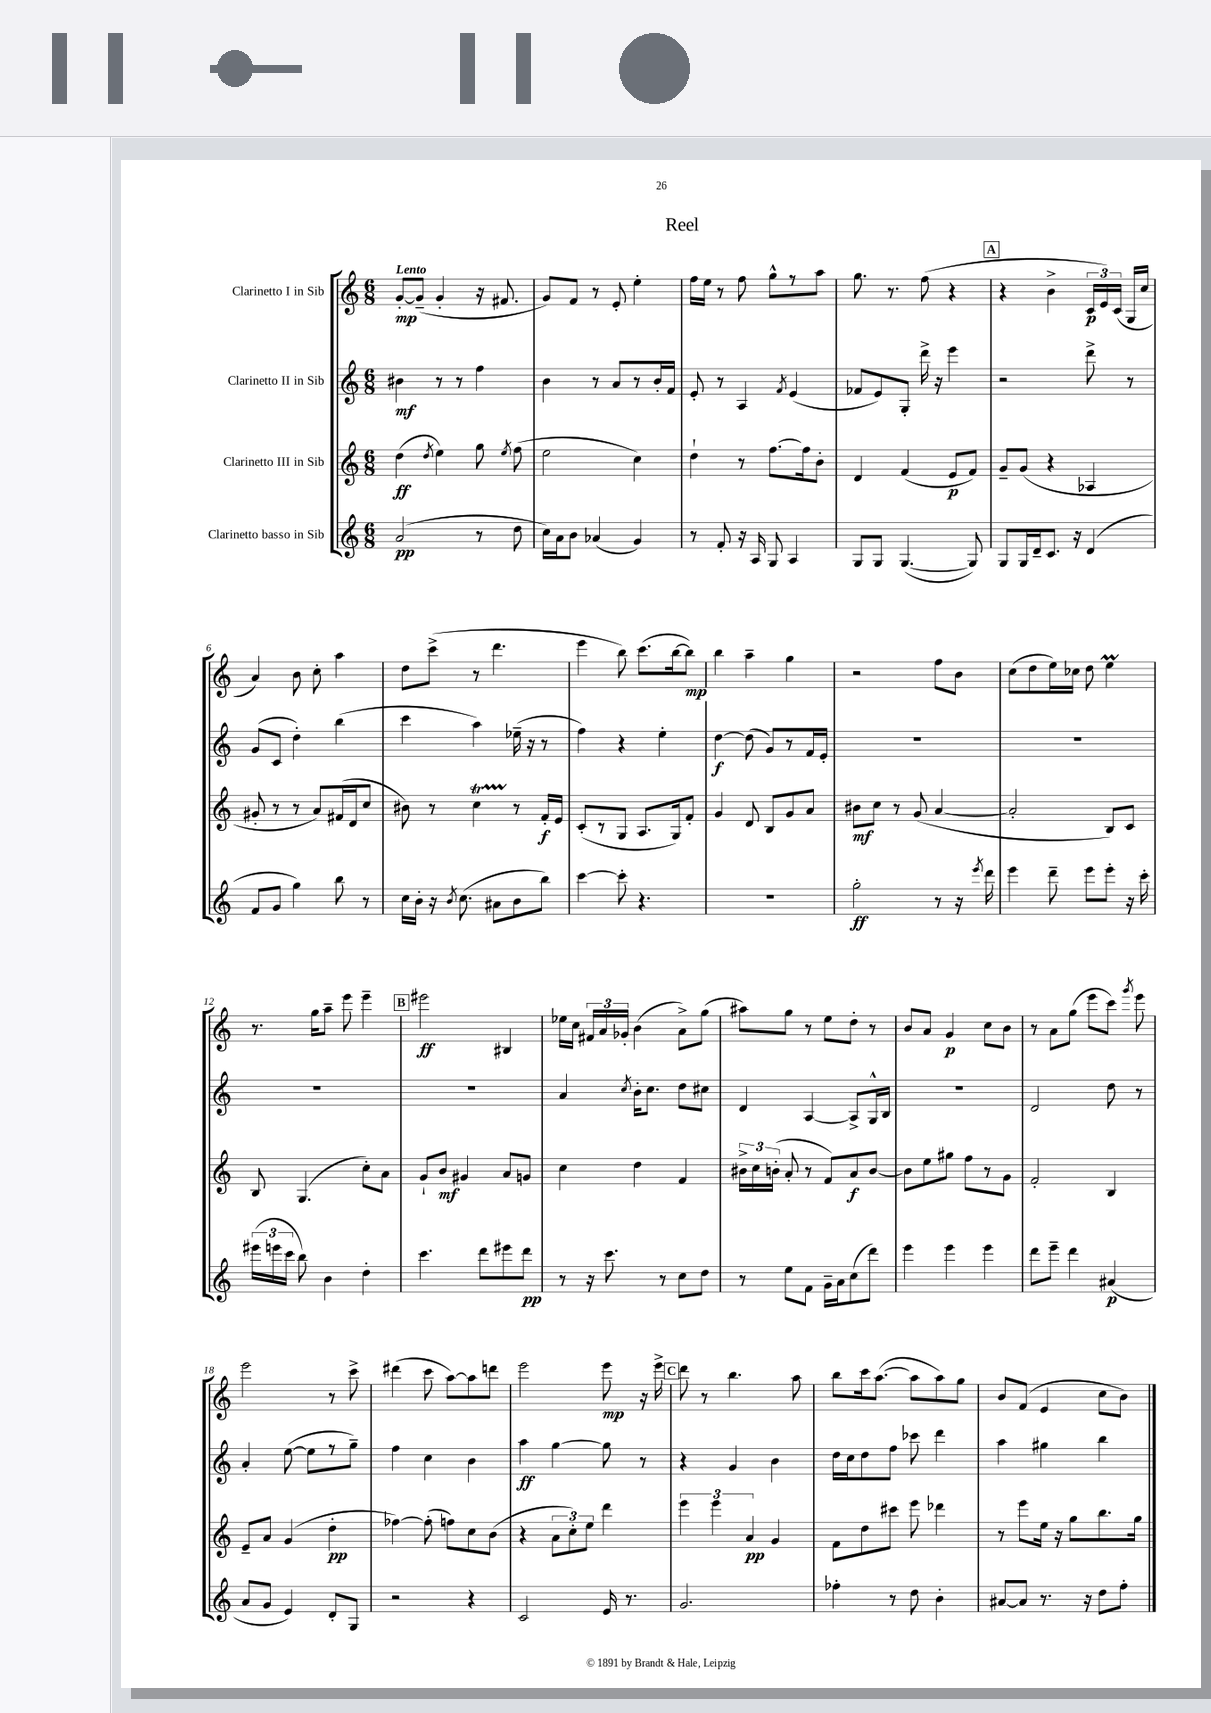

**kern	**kern	**kern	**kern
*staff4	*staff3	*staff2	*staff1
*clefG2	*clefG2	*clefG2	*clefG2
*k[]	*k[]	*k[]	*k[]
*M6/8	*M6/8	*M6/8	*M6/8
(2a	(4dd	4b#	[8g'
.	.	.	(8g~]
.	8qdd	.	.
.	4ee)	8r	4g'
.	.	8r	.
8r	8gg	4ff	16r
.	.	.	8.f#
.	8qee	.	.
8dd	(8ff	.	.
=	=	=	=
16cc)	2ee	4b	8g)
16a	.	.	.
8b	.	.	8f
(4a-	.	8r	8r
.	.	8a	8e'
4g)	4cc)	8r	4ee'
.	.	16b'	.
.	.	16f	.
=	=	=	=
8r	4dd`	8e'	16ff
.	.	.	16ee
8f'	.	8r	8r
16r	8r	4A	8ff
16A	.	.	.
8G	[8.ff	.	8gg^^
.	.	8qf	.
4A	.	(4e	8r
.	16ff]	.	.
.	8b'	.	8aa
=	=	=	=
8G	4d	8f-	8.gg
8G	.	8e)	.
.	.	.	8.r
([4.G	(4f	8G'	.
.	.	16ddd^	(8ff
.	.	16r	.
.	8e	4eee	4r
8G])	8f)	.	.
=	=	=	=
8G	8g~	2r	4r
16G	(8g	.	.
16d~	.	.	.
8.c	4r	.	4b^
16r	.	.	.
(4d	4A-	8ddd^	24c
.	.	.	24e)
.	.	.	(24c
.	.	8r	16G
.	.	.	16cc
=	=	=	=
8f	8g#'	(8g	4a)
8g	8r	8c	.
4gg)	8r	4dd')	8b
.	8a)	.	8cc'
8bb	(16f#	(4bb	4aa
.	16d	.	.
8r	8cc	.	.
=	=	=	=
16cc	8b#)	4ccc	8dd
16b'	.	.	.
16r	8r	.	(8ccc^
8qb	.	.	.
(8.cc	.	.	.
.	4cc	4aa)	8r
8a#	.	.	4.ddd
8b	8r	(16ee-~	.
.	.	16r	.
8bb)	16f'	8r	.
.	16e	.	.
=	=	=	=
[4ccc	(8c'	4ff)	4eee
.	8r	.	.
8ccc']	8G	4r	8bb)
4.r	8.A	.	(8.ccc
.	.	4ee'	.
.	16G)	.	[16bb
.	8f'	.	8bb])
=	=	=	=
2.r	4g	[4dd	4bb
.	8d	(8dd]	4aa~
.	8B	8g)	.
.	8g	8r	4gg
.	8a	16f	.
.	.	16e'	.
=	=	=	=
2gg'	8b#	2.r	2r
.	8cc	.	.
.	8r	.	.
.	(8g	.	.
8r	[4a	.	8ff
16r	.	.	8b
8qeee	.	.	.
16ddd	.	.	.
=	=	=	=
4eee	2a']	2.r	(8cc
.	.	.	8dd
8ddd~	.	.	16ee)
.	.	.	16cc-
8eee	.	.	8dd
8eee'	8B)	.	4ee
16r	8c	.	.
16ccc'	.	.	.
=	=	=	=
(24eee#	8B	2.r	8.r
24eee	.	.	.
24ccc	.	.	.
8bb)	(4.G	.	.
.	.	.	16gg
4b	.	.	8aa~
.	.	.	8eee
4dd'	8cc')	.	4eee~
.	8a	.	.
=	=	=	=
4.ccc	8g`	2.r	2eee#
.	8b	.	.
.	4g#	.	.
8ddd	.	.	.
8eee#	8a	.	4B#
8ddd	8g	.	.
=	=	=	=
8r	4cc	4a	16ee-
.	.	.	16cc
16r	.	.	24f#
.	.	.	24a
8.ccc	.	.	.
.	.	.	24g-'
.	.	8qcc	.
.	4dd	16b'	(4b
.	.	8.cc	.
8r	.	.	.
8cc	4f	8dd	8a^)
8dd	.	8cc#	(8gg
=	=	=	=
8r	24b#^	4d	8aa#)
.	24cc	.	.
.	(24b'	.	.
8ee	8a'	.	8gg
8f	8r	[4A	8r
16g~	8f)	.	8ee
16a	.	.	.
(8cc	8a	8A^]	8dd'
8ddd)	[8b	16G^^	8r
.	.	16B	.
=	=	=	=
4eee	8b]	2.r	8b
.	8ee	.	8a
4eee	8gg#	.	4g
.	8ff	.	.
4eee	8r	.	8cc
.	8g	.	8b
=	=	=	=
8ddd	2f'	2d	8r
8eee~	.	.	8a
4ddd	.	.	(8gg
.	.	.	8eee
(4a#	4B	8dd	8ccc)
.	.	.	8qggg
.	.	8r	8eee
=	=	=	=
8a	8e~	4a'	2eee
8g	8a	.	.
4e)	(4g	([8ee	.
.	.	8ee]	.
8d'	4dd'	8r	8r
8G	.	8gg~)	8ccc^
=	=	=	=
2r	[4ff-)	4ff	(4ddd#
.	(8ff-']	4cc	8ccc
.	8ff)	.	[8aa)
4r	8cc	4b	8aa]
.	(8b	.	8ddd
=	=	=	=
2c	4r	4aa	2eee
.	12a	[4gg	.
.	12cc')	.	.
.	12ee	.	.
16e	4ddd	8gg]	8eee
8.r	.	.	.
.	.	8r	16r
.	.	.	16eee^
=	=	=	=
2.g	6eee	4r	8ddd
.	.	.	8r
.	6eee	.	.
.	.	4g	4.bb
.	6a	.	.
.	4g	4b	.
.	.	.	8aa
=	=	=	=
4ff-'	8f	16dd	8bb
.	.	16cc	.
.	8dd	8dd	16ccc
.	.	.	([8.aa
8r	8ccc#	8ff	.
8dd	8eee	8ccc-	8aa]
4b'	4ddd-	4ddd	8aa)
.	.	.	8gg
=	=	=	=
[8a#	8r	4aa	8b
8a#]	8eee	.	(8f
8.r	16ee	4gg#	4e
.	16r	.	.
.	8gg	.	.
16r	.	.	.
8dd	8.bb	4bb	8cc
8ff'	.	.	8b)
.	16gg	.	.
==	==	==	==
*-	*-	*-	*-
